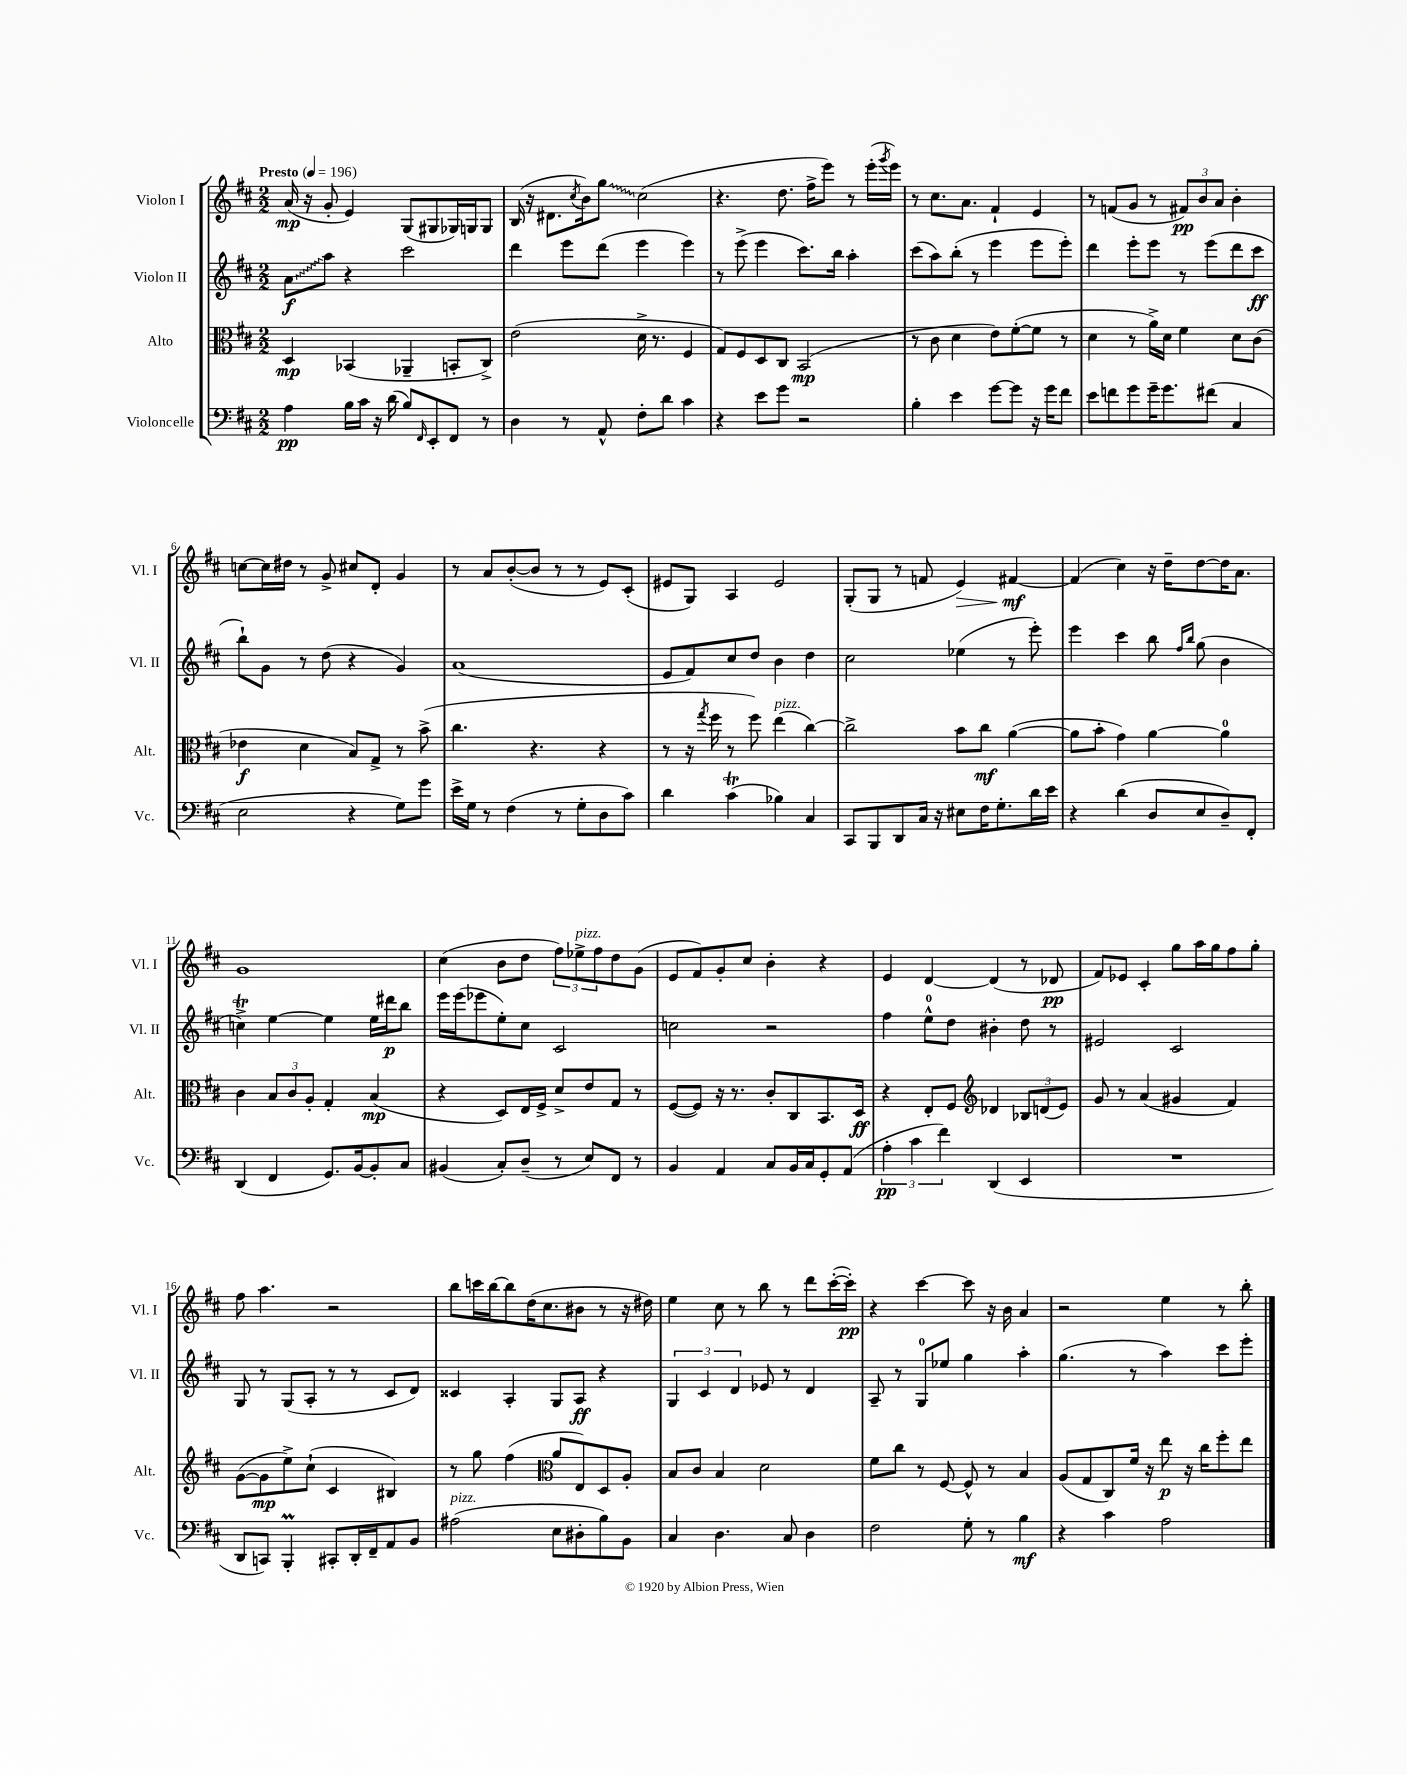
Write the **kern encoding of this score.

**kern	**kern	**kern	**kern
*staff4	*staff3	*staff2	*staff1
*clefF4	*clefC3	*clefG2	*clefG2
*k[f#c#]	*k[f#c#]	*k[f#c#]	*k[f#c#]
*M2/2	*M2/2	*M2/2	*M2/2
*MM196	*MM196	*MM196	*MM196
4A	4D	8a	(16a
.	.	.	16r
.	.	8aa	8g'
16B	(4BB-	4r	4e)
16c#	.	.	.
16r	.	.	.
(16d	.	.	.
8B)	4AA-~	2ccc#	(8G
16qqFF#	.	.	.
8EE'	.	.	8G#
8FF#	8BB'	.	16G-)
.	.	.	16G
8r	8C#^)	.	8G
=	=	=	=
4D	(2e	4ddd	(16B
.	.	.	16r
.	.	.	8.d#
8r	.	8eee	.
.	.	.	8qcc#
.	.	.	16b)
8AA^^	.	(8ddd	8gg
8F#'	16d^	4eee	(2cc#
.	8.r	.	.
8d	.	.	.
4c#	4F#	4eee)	.
=	=	=	=
4r	8G)	8r	4.r
.	8F#	(8eee^	.
8e	8D	4eee	.
8g	8C#	.	8.dd
2r	(2BB	8.ccc#)	.
.	.	.	16ff#^
.	.	.	8eee)
.	.	16bb	.
.	.	4aa'	8r
.	.	.	(16eee'
.	.	.	8qggg
.	.	.	16eee)
=	=	=	=
4B'	8r	(8ccc#	8r
.	8c#	8aa)	8.cc#
4e	4d	(8bb'	.
.	.	.	8.a
.	.	8r	.
[8g	8e)	4eee	4f#`
8g]	([8f#'	.	.
16r	8f#]	8eee	4e
16g	.	.	.
8f#	8r	8eee')	.
=	=	=	=
8e	4d	4ddd	8r
8f	.	.	(8f
8g	8r	8eee'	8g
16g~	16a^)	8eee	8r
8.g	16d	.	.
.	4f#	8r	12f#)
.	.	.	12b
(8f#	.	(8eee	.
.	.	.	12a
4C#	8d	8ddd	4b'
.	(8c#	8ccc#	.
=	=	=	=
2E	4e-	8bb`)	[8cc
.	.	8g	16cc]
.	.	.	16dd#
.	4d	8r	8r
.	.	(8dd	8g^
4r	8B)	4r	8cc#
.	8G^	.	8d'
8G)	8r	4g)	4g
8g	(8b^	.	.
=	=	=	=
16e^	4.cc#	(1a	8r
16G	.	.	.
8r	.	.	8a
(4F#	.	.	([8b'
.	4.r	.	8b]
8r	.	.	8r
8G'	.	.	8r
8D	4r	.	8e)
8c#)	.	.	(8c#'
=	=	=	=
4d	8r	8e	8e#
.	16r	8f#)	8G)
.	8qgg	.	.
.	16ff#	.	.
(4c#	8r	8cc#	4A
.	8ff#)	8dd	.
4B-)	(4ee	4b	2e#
4C#	[4cc#)	4dd	.
=	=	=	=
8CC#	2cc#^]	2cc#	(8G'
8BBB	.	.	8G
8DD	.	.	8r
16C#	.	.	8f
16r	.	.	.
8E#	8b	(4ee-	4e)
16F#	8cc#	.	.
8.G'	.	.	.
.	([4a	8r	[4f#
16d	.	8eee')	.
16e	.	.	.
=	=	=	=
4r	8a]	4eee	(4f#]
.	8b'	.	.
(4d	4g)	4ccc#	4cc#)
8D	[4a	8bb	16r
.	.	.	16dd~
.	.	16qqff#	.
.	.	16qqbb	.
8E	.	(8gg	[8dd
8D~)	4a]	4b	16dd]
.	.	.	8.a
8FF#'	.	.	.
=	=	=	=
(4DD	4c#	4cc^)	1g
4FF#	12B	[4ee	.
.	12c#	.	.
.	12A'	.	.
8.GG)	4G'	4ee]	.
[16BB	.	.	.
8BB']	(4B	16ee	.
.	.	16ddd#	.
8C#	.	8bb	.
=	=	=	=
(4BB#	4r	16eee	(4cc#
.	.	(16eee	.
.	.	8eee-	.
8C#')	8D)	8ee')	8b
(8D~	16E	8cc#	8dd
.	16F#^	.	.
8r	8d^	2c#	12ff#)
.	.	.	12ee-^
8E)	8e	.	.
.	.	.	12ff#
8FF#	8G	.	8dd
8r	8r	.	(8g
=	=	=	=
4BB	([8F#	2cc	8e
.	8F#])	.	8f#)
4AA	16r	.	8g'
.	8.r	.	.
.	.	.	8cc#
8C#	8c#'	2r	4b'
16BB	8C#	.	.
16C#	.	.	.
8GG'	8.BB	.	4r
(8AA	.	.	.
.	16D	.	.
=	=	=	=
6A'	4r	4ff#	4e
6c#	.	.	.
.	8E'	8ee^^	[4d
6f#)	.	.	.
.	8F#	8dd	.
*	*clefG2	*	*
(4DD	4d-	4b#'	(4d]
4EE	12B-	8dd	8r
.	(12d	.	.
.	.	8r	8d-
.	12e)	.	.
=	=	=	=
1r	8g	2e#	8f#)
.	8r	.	8e-
.	(4a	.	4c#'
.	4g#	2c#	8gg
.	.	.	16aa
.	.	.	16gg
.	4f#)	.	8ff#
.	.	.	8gg'
=	=	=	=
8DD	([8g	8G	8ff#
8CC)	8g]	8r	4.aa
4BBB'	8ee^)	(8G	.
.	(8cc#`	8A'	.
8CC#'	4c#	8r	2r
16DD'	.	8r	.
16FF#~	.	.	.
8AA	4B#)	8c#	.
8BB	.	8d)	.
=	=	=	=
(2A#	8r	4c##	8bb
.	8gg	.	16ccc
.	.	.	[16bb
.	(4ff#	4A'	8bb]
.	.	.	(16dd
.	.	.	8.cc#
*	*clefC3	*	*
8E	8a	8G	.
8D#'	8E)	8A	8b#
8B)	8D	4r	8r
8BB	8A'	.	16r
.	.	.	16dd#)
=	=	=	=
4C#	8B	6G	4ee
.	8c#	.	.
.	.	6c#	.
4.D	4B	.	8cc#
.	.	6d	.
.	.	.	8r
.	2d	8e-	8bb
8C#	.	8r	8r
4D	.	4d	8ddd
.	.	.	([16ccc#'
.	.	.	16ccc#'])
=	=	=	=
2F#	8f#	8A~	4r
.	8cc#	8r	.
.	8r	8G	[4ccc#
.	[8F#	8ee-	.
8G'	8F#^^]	4gg	8ccc#]
8r	8r	.	16r
.	.	.	16b
4B	4B	4aa'	4a
=	=	=	=
4r	(8A	(4.gg	2r
.	8G	.	.
4c#	8C#)	.	.
.	16f#	8r	.
.	16r	.	.
2A	8ee	4aa)	4ee
.	16r	.	.
.	16cc#	.	.
.	8ff#'	8ccc#	8r
.	8ee	8eee'	8bb'
==	==	==	==
*-	*-	*-	*-
